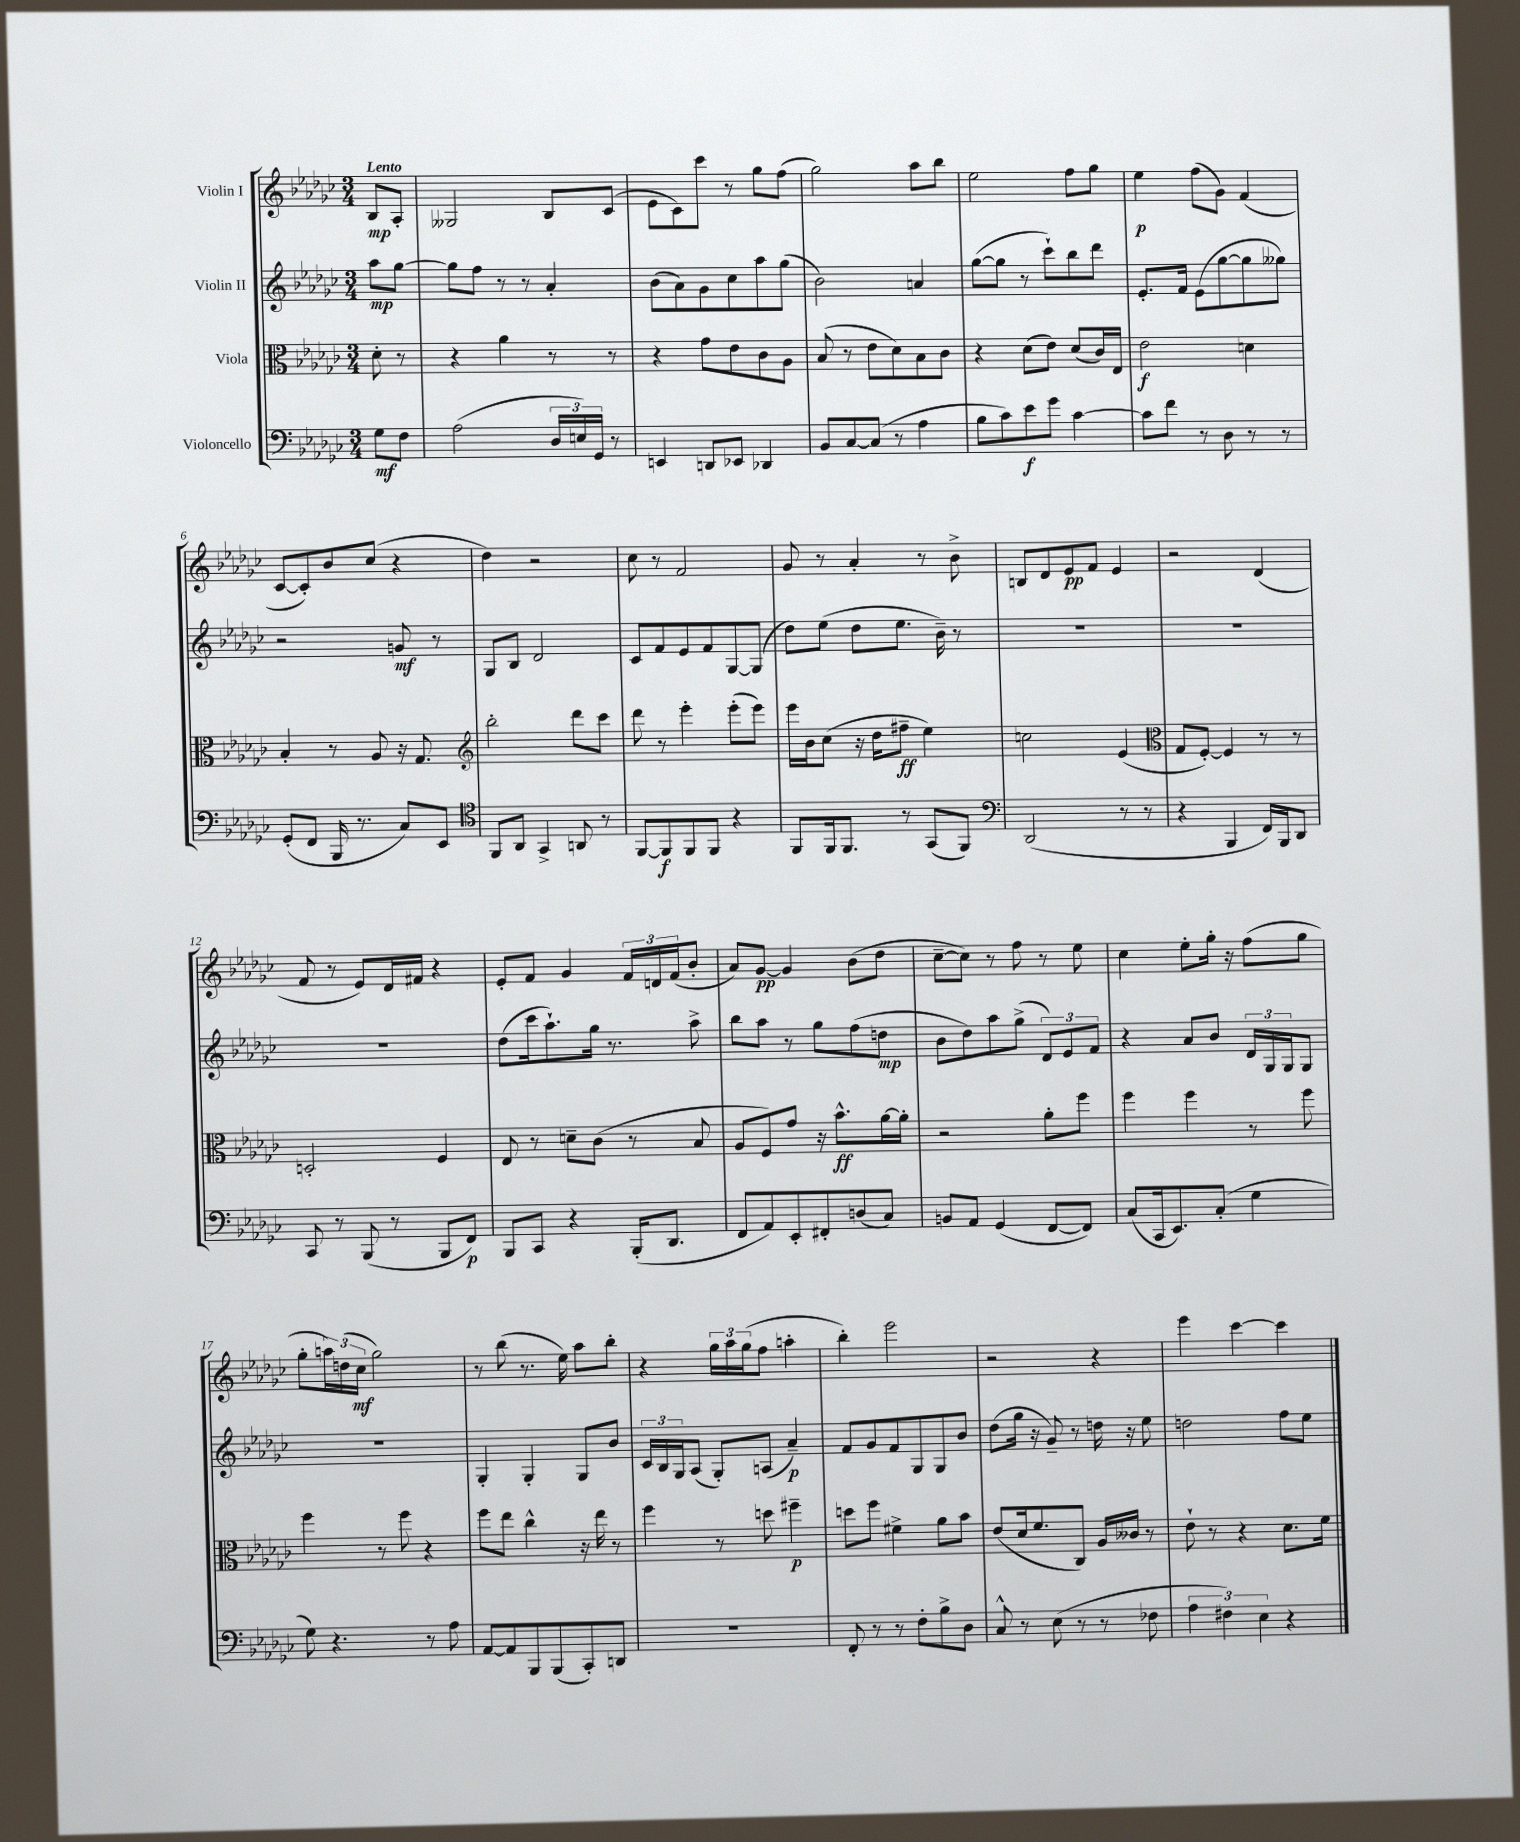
<<
\new StaffGroup <<
\new Staff = "s0" \with { instrumentName = "Violin I" } {
    \clef treble \key ges \major \numericTimeSignature \time 3/4 \partial 4 \tempo "Lento"
    bes8\mp aes8-. |
    geses2 bes8 ces'8( |
    ees'8 ces'8) ces'''8 r8 ges''8 f''8( |
    ges''2) aes''8 bes''8 |
    ees''2 f''8 ges''8 |
    ees''4\p f''8( ges'8) f'4( |
    ces'8~ ces'8-.) bes'8 ces''8( r4 |
    des''4) r2 |
    ces''8 r8 f'2 |
    ges'8 r8 aes'4-. r8 bes'8-> |
    b8 des'8 ees'8\pp f'8 ees'4 |
    r2 des'4( |
    f'8 r8 ees'8) des'16 fis'16 r4 |
    ees'8-. f'8 ges'4 \tuplet 3/2 { f'16 d'16 f'16( } bes'8-. |
    aes'8) ges'8~\pp ges'4 bes'8( des''8 |
    ces''8~-- ces''8) r8 f''8 r8 ees''8 |
    ces''4 ees''8-. ges''16-. r16 f''8( ges''8 |
    ges''8-. \tuplet 3/2 { a''16) d''16( ces''16\mf } ges''2) |
    r8 bes''8( r8. ees''16) aes''8 bes''8-. |
    r4 \tuplet 3/2 { ges''16 aes''16 ges''16( } f''8 a''4-. |
    bes''4-.) ees'''2 |
    r2 r4 |
    ees'''4 ces'''4~ ces'''4 \bar "|." |
}
\new Staff = "s1" \with { instrumentName = "Violin II" } {
    \clef treble \key ges \major \numericTimeSignature \time 3/4 \partial 4
    aes''8\mp ges''8~ |
    ges''8 f''8 r8 r8 aes'4-. |
    bes'8( aes'8) ges'8 ces''8 aes''8 ges''8( |
    bes'2) a'4 |
    ges''8~( ges''8 r8 ces'''8-!) bes''8 des'''8 |
    ees'8.-. f'16 ees'8( ges''8~ ges''8 geses''8) |
    r2 g'8\mf r8 |
    ges8 bes8 des'2 |
    ces'8 f'8 ees'8 f'8 ges8~ ges8( |
    des''8) ees''8( des''8 ees''8. bes'16--) r8 |
    R2. |
    R2. |
    R2. |
    des''8( ces'''16 aes''8.-!) ges''16 r8. aes''8-> |
    bes''8 aes''8 r8 ges''8 f''8( d''8\mp |
    bes'8 des''8) aes''8 ges''8->( \tuplet 3/2 { des'8) ees'8 f'8 } |
    r4 aes'8 bes'8 \tuplet 3/2 { des'16 ges16 ges16 } ges8 |
    R2. |
    ges4-. ges4-. ges8 bes'8 |
    \tuplet 3/2 { ces'16 bes16 ges16 } aes8( ges8-.) a8( aes'4--\p) |
    f'8 ges'8 f'8 ges8 ges8 bes'8 |
    des''8( ges''16 r16 ges'8--) r8 d''16 r16 ees''8 |
    d''2 f''8 ees''8 \bar "|." |
}
\new Staff = "s2" \with { instrumentName = "Viola" } {
    \clef alto \key ges \major \numericTimeSignature \time 3/4 \partial 4
    des'8-. r8 |
    r4 aes'4 r8 r8 |
    r4 ges'8 ees'8 ces'8 aes8 |
    bes8( r8 ees'8 des'8) bes8 ces'8 |
    r4 des'8( ees'8) des'8( ces'16) ees16 |
    ees'2\f d'4 |
    bes4-. r8 aes8 r16 ges8. |
    \clef treble bes''2-. des'''8 ces'''8 |
    des'''8 r8 ees'''4-. ees'''8-.( ees'''8) |
    ees'''16 bes'16 ces''8( r16 des''16 fis''8--\ff ees''4) |
    c''2 ees'4( |
    \clef alto ges8 f8~-.) f4 r8 r8 |
    d2-. f4 |
    ees8 r8 d'8-- ces'8( r8 bes8 |
    aes8 f8) ges'8 r16 bes'8.-^\ff aes'16~ aes'16-. |
    r2 aes'8-. f''8 |
    f''4 f''4 r8 f''8 |
    f''4 r8 f''8 r4 |
    f''8 ees''8 ces''4-^ r16 ees''16 r8 |
    f''4 r8 d''8 fis''4--\p |
    d''8 f''8 fis'4-> aes'8 bes'8 |
    ees'8( des'16 f'8. ces8) aes16 ceses'16 r8 |
    ees'8-! r8 r4 des'8. f'16 \bar "|." |
}
\new Staff = "s3" \with { instrumentName = "Violoncello" } {
    \clef bass \key ges \major \numericTimeSignature \time 3/4 \partial 4
    ges8\mf f8 |
    aes2( \tuplet 3/2 { des16 e16) ges,16 } r8 |
    e,4 d,8 ees,8 des,4 |
    bes,8 ces8~ ces8( r8 aes4 |
    bes8 ces'8) ees'8\f ges'8 ces'4~ |
    ces'8 f'8 r8 des8 r8 r8 |
    ges,8-.( f,8 bes,,16 r8. ces8) ees,8 |
    \clef tenor f,8 aes,8 ges,4-> a,8 r8 |
    f,8~ f,8\f f,8 f,8 r4 |
    f,8 f,16 f,8. r8 ges,8( f,8) |
    \clef bass des,2( r8 r8 |
    r4 bes,,4 f,16) bes,,16 des,8 |
    ces,8 r8 bes,,8( r8 bes,,8 f,8\p) |
    bes,,8 ces,8 r4 bes,,16-.( des,8. |
    f,8 aes,8) ees,8-. fis,8-. d8( ces8) |
    b,8 aes,8 ges,4( f,8~ f,8) |
    ces8( ces,16 ees,8.) ces8-.( ges4 |
    ges8) r4. r8 aes8 |
    aes,8~ aes,8 bes,,8 bes,,8( ces,8-.) d,8 |
    R2. |
    f,8-. r8 r8 f8-. bes8-> des8 |
    ces8-^ r8 ees8( r8 r8 fes8 |
    \tuplet 3/2 { aes4 fis4) ees4 } r4 \bar "|." |
}
>>
>>
